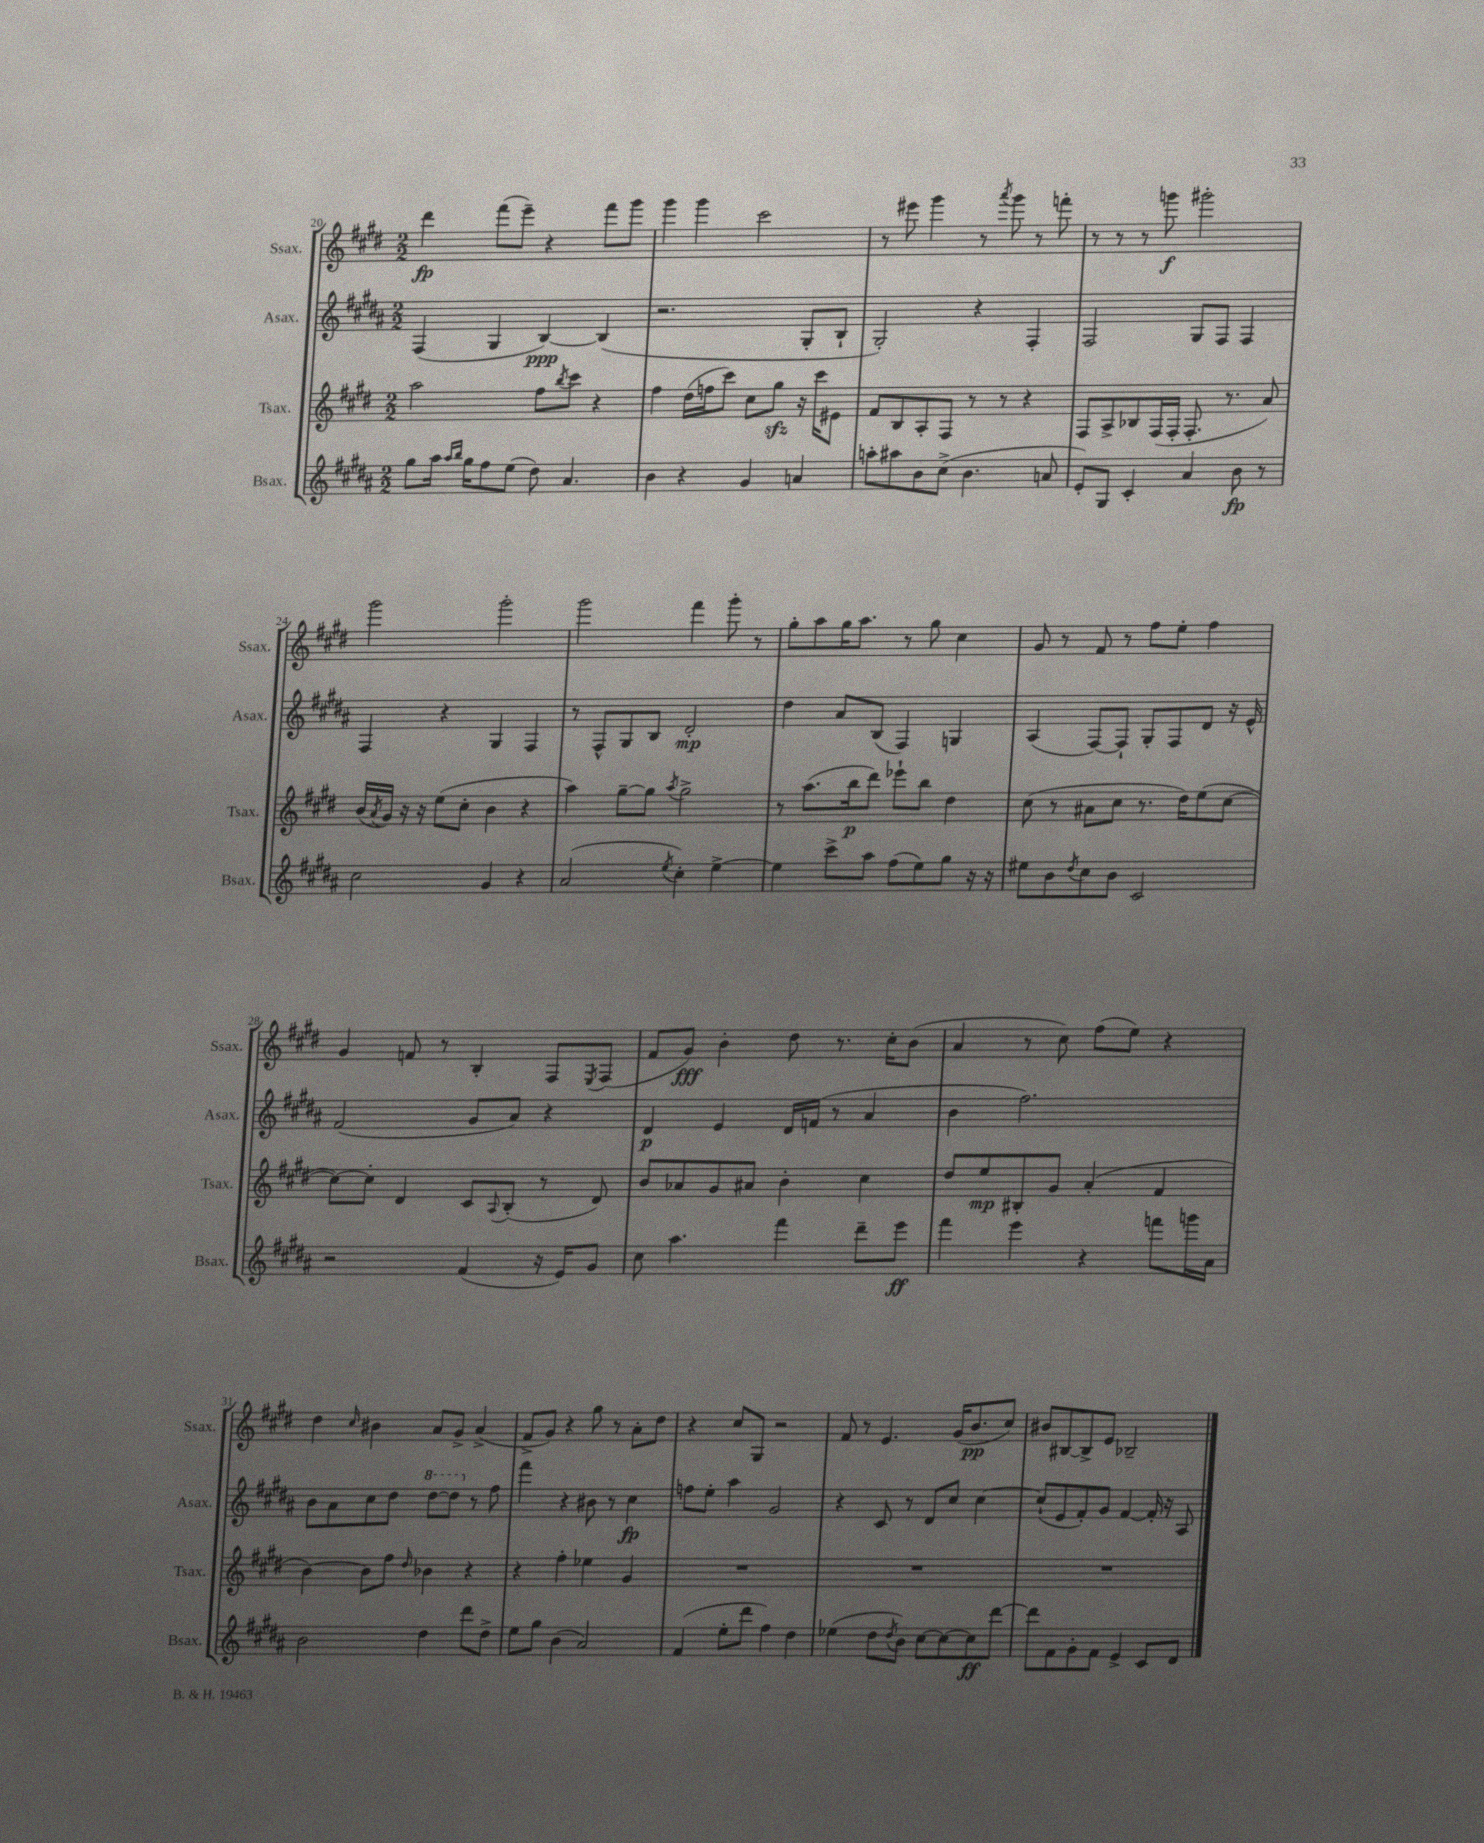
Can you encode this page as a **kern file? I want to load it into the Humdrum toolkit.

**kern	**kern	**kern	**kern
*staff4	*staff3	*staff2	*staff1
*clefG2	*clefG2	*clefG2	*clefG2
*k[f#c#g#d#a#]	*k[f#c#g#d#]	*k[f#c#g#d#a#]	*k[f#c#g#d#]
*M2/2	*M2/2	*M2/2	*M2/2
8gg#	2aa	(4F#	4ddd#
16aa#	.	.	.
16qqaa#	.	.	.
16qqbb	.	.	.
16gg#	.	.	.
8ff#	.	4G#	(8fff#
(8ee	.	.	8eee~)
8dd#)	8ff#	[4B)	4r
.	8qbb	.	.
4.a#	8ccc#	.	.
.	4r	(4B]	8fff#
.	.	.	8ggg#
=	=	=	=
4b	4ff#	2.r	4ggg#
4r	(16dd#	.	4ggg#
.	16ff	.	.
.	8ccc#)	.	.
4g#	8cc#	.	2ccc#
.	8gg#	.	.
4a	16r	8G#'	.
.	16ccc#	.	.
.	8e#	8B`	.
=	=	=	=
8aa'	8f#	2G#')	8r
8aa#	8B	.	8eee#
8b	8A'	.	4ggg#
(8cc#^	8F#	.	.
4.b	8r	4r	8r
.	.	.	8qaaa
.	8r	.	8ggg#
.	4r	4F#'	8r
8a	.	.	8fff'
=	=	=	=
8e')	8F#	2F#	8r
8G#	8A^	.	8r
4c#'	8B-	.	8r
.	(16F#	.	8ggg
.	16F#'	.	.
4a#	8.F#'	8G#	2ggg#'
.	.	8F#	.
.	8.r	.	.
8b	.	4F#	.
8r	8a)	.	.
=	=	=	=
2cc#	(16b	4F#	2ggg#
.	8qa	.	.
.	16g#)	.	.
.	16r	.	.
.	16r	.	.
.	(8ee	4r	.
.	8cc#'	.	.
4g#	4b	4G#	2ggg#'
4r	4r	4F#	.
=	=	=	=
(2a#	4aa)	8r	2ggg#
.	.	8F#^^	.
.	[8gg#~	8G#	.
.	8gg#]	8B	.
8qee	8qaa	.	.
4cc#')	2gg#^	2d#'	4fff#
[4ee^	.	.	8ggg#'
.	.	.	8r
=	=	=	=
4ee]	8r	4dd#	8gg#'
.	(8.aa	.	8aa
8ccc#^	.	8a#	16gg#
.	16bb	.	8.aa
8aa#	8ddd#)	(8B	.
(8ff#	8eee-`	4F#)	8r
8ee)	8bb	.	8gg#
8gg#	4dd#	4G	4cc#
16r	.	.	.
16r	.	.	.
=	=	=	=
8ee#	(8cc#	(4A#	8g#
8b	8r	.	8r
8qdd#	.	.	.
8cc#	8a#	[8F#)	8f#
8b	8cc#	8F#`]	8r
2c#	8.r	8G#'	8ff#
.	.	8F#	8ee'
.	16dd#)	.	.
.	(8ee	8d#	4ff#
.	[8cc#	16r	.
.	.	16e^^	.
=	=	=	=
2r	8cc#_)	(2f#	4g#
.	8cc#']	.	.
.	4d#	.	8f
.	.	.	8r
(4f#	8c#	8g#	4B'
.	8qqA	.	.
.	(8B'	8a#)	.
16r	8r	4r	8F#
16e)	.	.	.
.	.	.	8qE
8g#	8d#)	.	(8F#
=	=	=	=
8cc#	8b	4d#	8f#
4.aa#	8a-	.	8g#)
.	8g#	4e	4b'
.	8a#	.	.
4fff#	4b'	16d#	8dd#
.	.	(16f	.
.	.	8r	8.r
8ddd#~	4cc#	4a#	.
.	.	.	16cc#'
8eee	.	.	(8b
=	=	=	=
4fff#	8dd#	4b	4a
.	8ee	.	.
4eee	8B#'	2.ff#)	8r
.	8g#	.	8cc#)
4r	(4a'	.	(8ff#
.	.	.	8ee)
8fff	4f#	.	4r
16ggg	.	.	.
16a#	.	.	.
=	=	=	=
2b	[4b)	8b	4dd#
.	.	8a#	.
.	.	.	16qqcc#
.	8b]	8cc#	4b#
.	8ff#	8dd#	.
.	16qqdd#	.	.
4dd#	4b-	[8ddd#	8a
.	.	8ddd#]	8g#^
8ddd#	4r	8r	(4a^
8dd#^	.	8ff#	.
=	=	=	=
8ee	4r	4fff#	8f#^
8gg#	.	.	8g#)
(4b	4ff#'	4r	4r
2a#)	4ee-	8b#	8gg#
.	.	8r	8r
.	4g#	4cc#	8a'
.	.	.	8dd#
=	=	=	=
(4f#	1r	8ff	4r
.	.	8ee'	.
8ee'	.	4aa#	8cc#
8ddd#	.	.	8G#
4ff#)	.	2g#	2r
4dd#	.	.	.
=	=	=	=
(4ee-	1r	4r	8f#
.	.	.	8r
8dd#	.	8c#	4.e
8qdd#	.	.	.
8b)	.	8r	.
[8cc#	.	8d#	.
8cc#_	.	8cc#	(16g#
.	.	.	8.b
8cc#]	.	[4cc#	.
[8ddd#	.	.	8cc#)
=	=	=	=
8ddd#]	1r	(8cc#`]	8b#
8f#	.	8e	[8B#
8g#'	.	8f#')	8B#^]
8f#	.	8g#	8e
4e^	.	[4f#	2B-~
8c#	.	16f#']	.
.	.	16r	.
8d#	.	8A#	.
==	==	==	==
*-	*-	*-	*-
